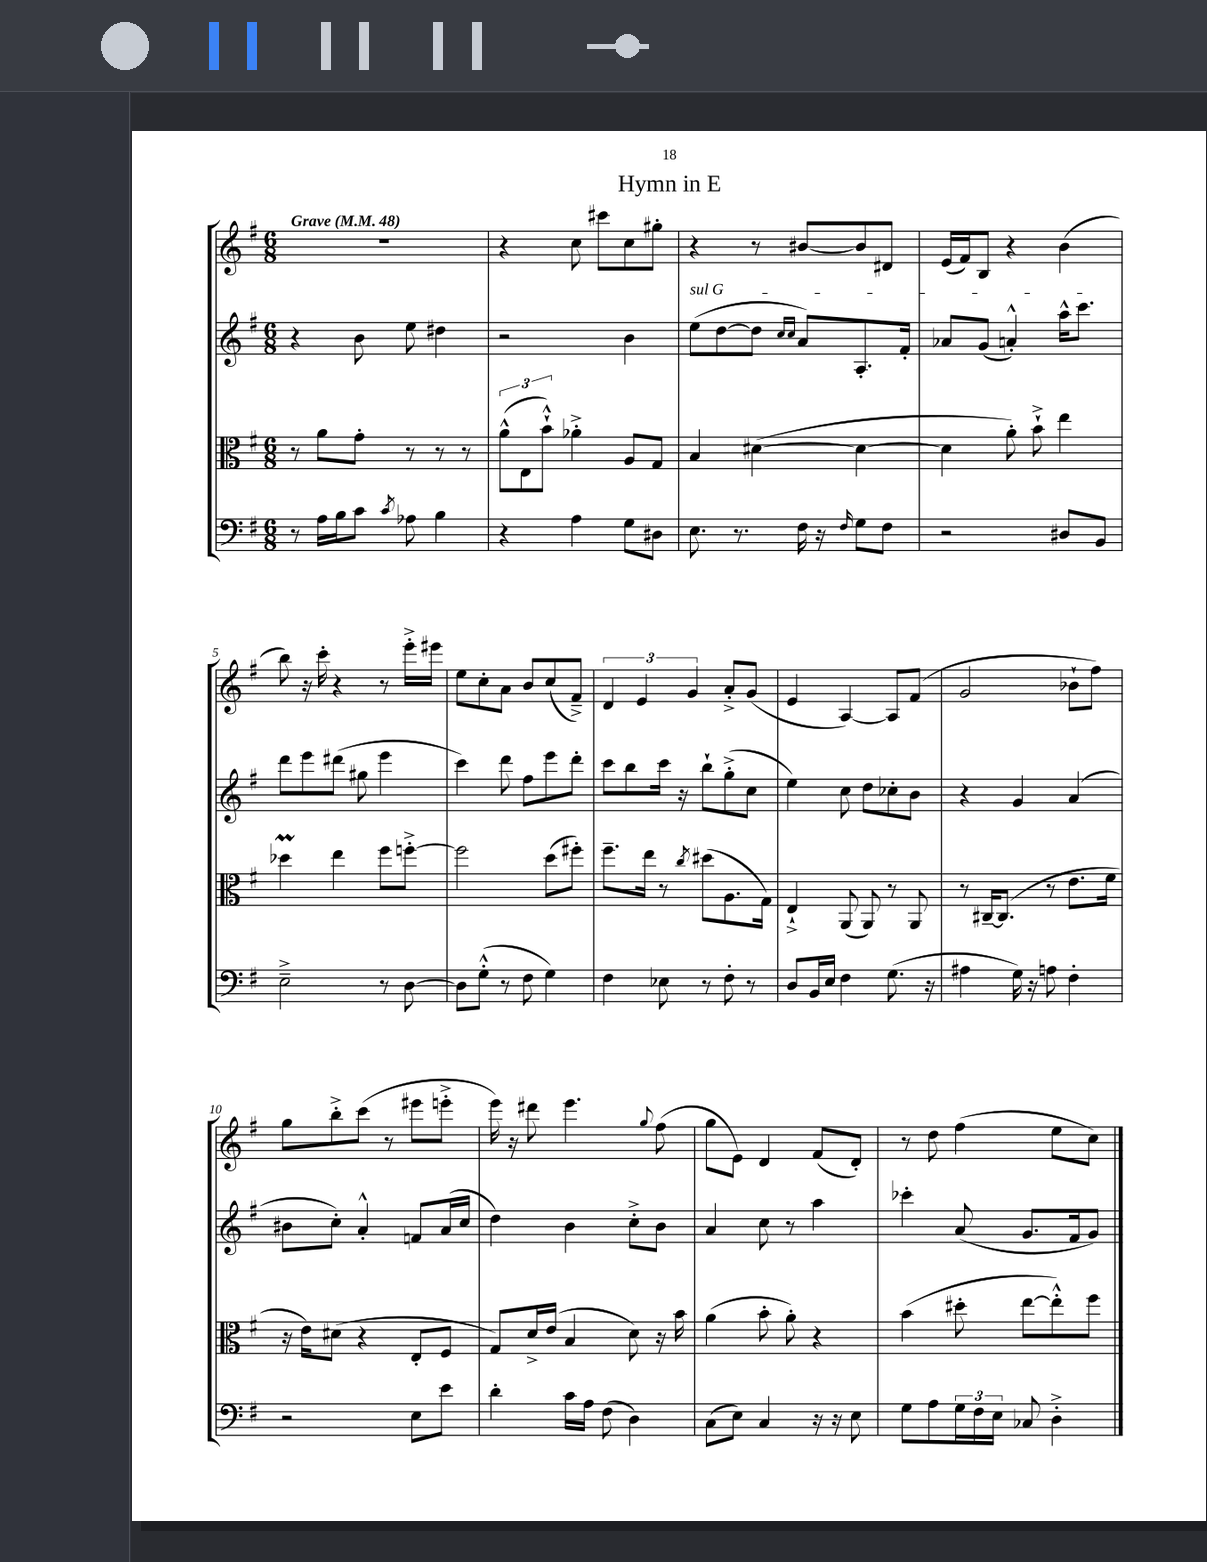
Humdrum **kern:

**kern	**kern	**kern	**kern
*part4	*part3	*part2	*part1
*staff4	*staff3	*staff2	*staff1
*clefF4	*clefC3	*clefG2	*clefG2
*k[f#]	*k[f#]	*k[f#]	*k[f#]
*M6/8	*M6/8	*M6/8	*M6/8
*MM48	*MM48	*MM48	*MM48
=1	=1	=1	=1
!	!	!	!LO:TX:a:B:t=Grave
8r	8r	4r	2.r
16A\LL	8a\L	.	.
16B\J	.	.	.
8c\J	8g'\J	8b\	.
8qc/	.	.	.
8A-X\	8r	8ee\	.
4B\	8r	4dd#X\	.
.	8r	.	.
=2	=2	=2	=2
4r	(12a^^\L	2r	4r
.	12E\	.	.
.	12b`^^\J)	.	.
4A\	4a-X'^\	.	8cc\
.	.	.	8ccc#X\L
8G\L	8A/L	4b\	8cc\
8D#X\J	8G/J	.	8gg#X'\J
=3	=3	=3	=3
!	!	!LO:TX:a:i:t=sul G	!
8.E\	4B/	(8ee\L	4r
.	.	[8dd\	.
8.r	.	.	.
.	([4d#X\	8dd\J]	8r
.	.	16qqcc/LL	.
.	.	16qqcc/JJ	.
16F#\	.	8a/L)	[8b#X/L
16r	.	.	.
16qqF#/	.	.	.
8G\L	4d#\_	8.A'/	8b#/]
8F#\J	.	.	8d#X/J
.	.	16f#'/Jk	.
=4	=4	=4	=4
2r	4d#\]	8a-X/L	(16e/LL
.	.	.	16f#/J)
.	.	(8g/J	8B/J
.	8a'\)	4an'^^/)	4r
.	8b`^\	.	.
8D#X/L	4ee\	16aa^^\KL	(4b\
.	.	8.ccc\J	.
8BB/J	.	.	.
!!LO:LB:g=z
=5	=5	=5	=5
2E~^\	4dd-XM\	8ddd\L	8bb\)
.	.	8eee\	16r
.	.	.	16ccc'\
.	4ee\	(8ddd#X\J	4r
.	.	8gg#X\	.
8r	8ff#\L	4eee\	8r
[8D\	[8ffn'^\J	.	16eee'^\LL
.	.	.	16eee#X\JJ
=6	=6	=6	=6
8D\L]	2ff\]	4ccc\)	8ee\L
(8G'^^\J	.	.	8cc'\
8r	.	8ddd\	8a\J
8F#\	.	8ff#\L	8b/L
4G\)	(8dd\L	8eee\	(8cc/
.	8ff#X'\J)	8ddd'\J	8f#~^/J)
=7	=7	=7	=7
4F#\	8.ff#~\L	8ccc\L	6d/
.	.	8bb\	.
.	.	.	6e/
.	16ee\Jk	.	.
8E-X\	8r	16ccc\Jk	.
.	.	16r	.
.	.	.	6g/
.	8qcc/	.	.
8r	(8dd#X\L	8bb`\L	.
8F#'\	8.A\	(8gg'^\	8a'^/L
8r	.	8cc\J	(8g/J
.	16G\Jk)	.	.
=8	=8	=8	=8
8D/L	4E`^/	4ee\)	4e/
16BB/L	.	.	.
16E/JJ	.	.	.
4F#\	(8AA/	8cc\	[4A/)
.	8AA/)	8dd\L	.
(8.G\	8r	8cc-X'\	8A/L]
.	8AA/	8b\J	(8f#/J
16r	.	.	.
=9	=9	=9	=9
4A#X\	8r	4r	2g/
.	[16C#X~/KL	.	.
.	(8.C#/J]	.	.
16G\)	.	4g/	.
16r	.	.	.
8An\	8r	.	.
4F#'\	8.e\L	(4a/	8b-X`\L
.	.	.	8ff#\J)
.	16f#\Jk	.	.
!!LO:LB:g=z
=10	=10	=10	=10
2r	16r	8b#X\L	8gg\L
.	16e\KL)	.	.
.	(8d#X\J	8cc'\J)	8bb'^\
.	4r	4a'^^/	(8ccc\J
.	.	.	8r
8E\L	8E'/L	8fn/L	8eee#X\L
8e\J	8F#/J	(16a/L	8eeen'^\J
.	.	16cc/JJ	.
=11	=11	=11	=11
4d'\	8G/L)	4dd\)	16eee\)
.	.	.	16r
.	16d^/L	.	8ddd#X\
.	(16e/JJ	.	.
16c\LL	4B/	4b\	4.eee\
16A\JJ	.	.	.
(8F#\	.	.	.
4D\)	8d\)	8cc'^\L	.
.	.	.	8qqgg/
.	16r	8b\J	(8ff#\
.	16b\	.	.
=12	=12	=12	=12
(8C\L	(4a\	4a/	8gg\L
8E\J)	.	.	8e\J)
4C/	8b'\	8cc\	4d/
.	8a'\)	8r	.
16r	4r	4aa\	(8f#/L
16r	.	.	.
8E\	.	.	8d'/J)
=13	=13	=13	=13
8G\L	(4b\	4ccc-X'\	8r
8A\	.	.	8dd\
24G\L	8dd#X'\	(8a/	(4ff#\
24F#\	.	.	.
24E\JJ	.	.	.
8C-X/	[8ee\L	8.g/L	.
4D'^\	8ee'^^\])	.	8ee\L
.	.	16f#/k	.
.	8ff#\J	8g/J)	8cc\J)
==	==	==	==
*-	*-	*-	*-
